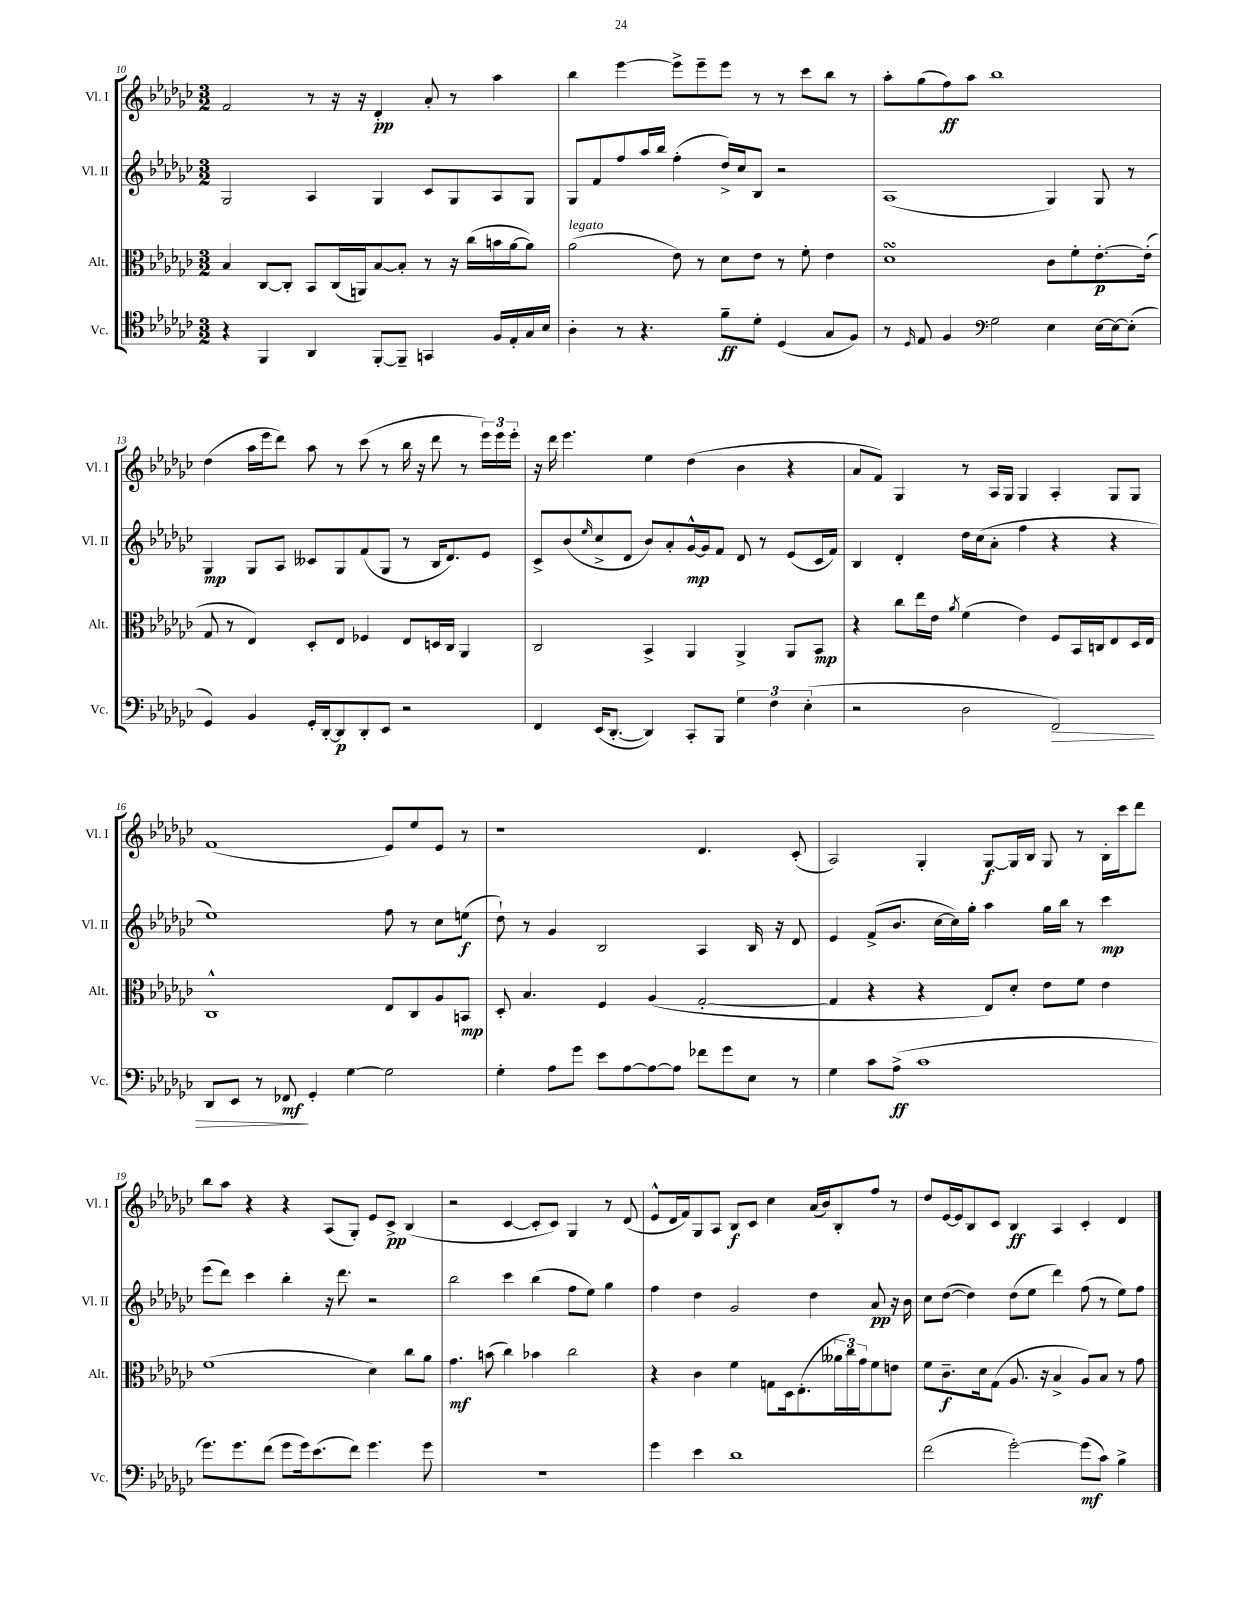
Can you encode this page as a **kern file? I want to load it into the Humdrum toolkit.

**kern	**kern	**kern	**kern
*staff4	*staff3	*staff2	*staff1
*clefC4	*clefC3	*clefG2	*clefG2
*k[b-e-a-d-g-c-]	*k[b-e-a-d-g-c-]	*k[b-e-a-d-g-c-]	*k[b-e-a-d-g-c-]
*M3/2	*M3/2	*M3/2	*M3/2
4r	4B-	2G-	2f
4FF	[8C-	.	.
.	8C-']	.	.
4AA-	8BB-	4A-	8r
.	(16C-	.	16r
.	16AA)	.	16r
[8FF'	[8B-	4G-	4d-'
8FF~]	8B-']	.	.
4GG	8r	8c-	8a-'
.	16r	8G-	8r
.	(16cc-	.	.
16F	16b	8A-	4aa-
16E-'	[16a-	.	.
16G-	8a-])	8G-	.
16B-	.	.	.
=	=	=	=
4A-'	(2a-	8G-	4bb-
.	.	8f	.
8r	.	8ff	[4eee-
4.r	.	16aa-	.
.	.	16bb-	.
.	8e-)	(4ff'	8eee-^]
.	8r	.	8eee-~
8f~	8d-	16dd-^)	8eee-
.	.	16cc-	.
8d-'	8e-	8B-	8r
(4D-	8r	2r	8r
.	8f'	.	8ccc-
8G-	4e-	.	8bb-
8F)	.	.	8r
=	=	=	=
8r	1d-	(1A-	8aa-'
16qqD-	.	.	.
8E-	.	.	(8gg-
4F	.	.	8ff)
.	.	.	8aa-
*clefF4	*	*	*
2G-	.	.	1bb-
4E-	8c-	4G-)	.
.	8f'	.	.
[16E-	[8.e-'	8G-	.
16E-_	.	.	.
(8E-']	.	8r	.
.	(16e-']	.	.
=	=	=	=
4GG-)	8G-	4G-	(4dd-
.	8r	.	.
4BB-	4E-)	8G-	16aa-
.	.	.	16eee-
.	.	8A-	8ddd-)
16GG-'	8D-'	8c--	8aa-
[16DD-'	.	.	.
8DD-]	8E-	8G-	8r
8DD-'	4F-	(8f	(8ccc-
8EE-	.	8G-	8r
2r	8E-	8r	16bb-
.	.	.	16r
.	16D	16B-	8ddd-
.	16C-	8.d-)	.
.	4AA-	.	8r
.	.	8e-	24eee-)
.	.	.	24eee-
.	.	.	24eee-'
=	=	=	=
4FF	2C-	8c-^	16r
.	.	.	16ddd-
.	.	(8b-	4.eee-
.	.	16qqee-	.
(16EE-	.	8cc-^	.
[8.DD-'	.	.	.
.	.	8d-	.
4DD-])	4BB-^	8b-)	4ee-
.	.	8a-'	.
8CC-'	4AA-	[16g-^^	(4dd-
.	.	16g-]	.
8BBB-	.	8f	.
6G-	4AA-^	8d-	4b-
.	.	8r	.
6F	.	.	.
.	8AA-	(8e-	4r
(6E-'	.	.	.
.	8BB-	16c-	.
.	.	16f)	.
=	=	=	=
2r	4r	4B-	8a-
.	.	.	8f)
.	8cc-	4d-'	4G-
.	16ee-	.	.
.	16e-	.	.
.	8qa-	.	.
2D-	(4f	16dd-	8r
.	.	(16cc-	.
.	.	8a-'	16A-
.	.	.	16G-
.	4e-)	4ff	4G-
2FF)	8F	4r	4A-'
.	16BB-	.	.
.	16C	.	.
.	8E-	4r	8G-
.	16D-	.	8G-
.	16E-	.	.
=	=	=	=
8DD-	1C-^^	1ee-)	(1f
8EE-	.	.	.
8r	.	.	.
8FF-	.	.	.
4GG-'	.	.	.
[4G-	.	.	.
2G-]	8E-	8ff	8e-)
.	8C-	8r	8ee-
.	8A-	8cc-	8e-
.	8BB	(8ee	8r
=	=	=	=
4G-'	8D-'	8dd-`)	1r
.	4.B-	8r	.
8A-	.	4g-	.
8g-	.	.	.
8e-	4F	2B-	.
[8A-	.	.	.
8A-_	(4A-	.	.
8A-]	.	.	.
8f-	[2G-'	4A-	4.d-
8g-	.	.	.
8E-	.	16B-	.
.	.	16r	.
8r	.	8d-	(8c-'
=	=	=	=
4G-	4G-]	4e-	2A-)
8c-	4r	(8f^	.
(8A-^	.	8.b-	.
1c-	4r	.	4G-'
.	.	[16cc-	.
.	.	16cc-])	.
.	.	16gg-'	.
.	8E-)	4aa-	[8G-
.	8d-'	.	16G-]
.	.	.	16B-
.	8e-	16gg-	8G-
.	.	16bb-	.
.	8f	8r	8r
.	4e-	4ccc-	16B-'
.	.	.	16ccc-
.	.	.	8ddd-
=	=	=	=
8.g-)	(1f	(8eee-	8bb-
.	.	8ddd-)	8aa-
8.g-	.	.	.
.	.	4ccc-	4r
(8f	.	.	.
8g-	.	4bb-'	4r
16g-)	.	.	.
(8.e-	.	.	.
.	.	16r	(8A-
.	.	8.ddd-	.
8f)	.	.	8G-')
4.g-	4d-)	2r	8e-
.	.	.	8c-^
.	8cc-	.	(4B-
8g-	8a-	.	.
=	=	=	=
1.r	4.g-	2bb-	2r
.	(8b	.	.
.	4cc-)	4ccc-	[4c-
.	4b-	(4bb-	8c-']
.	.	.	8c-)
.	2cc-	8ff	4G-
.	.	8ee-)	.
.	.	4gg-	8r
.	.	.	(8d-
=	=	=	=
4g-	4r	4ff	8e-^^
.	.	.	16d-
.	.	.	16f)
4e-	4c-	4dd-	8G-
.	.	.	8A-
1d-	4f	2g-	8B-
.	.	.	8c-
.	8G	.	4cc-
.	16D-	.	.
.	(8.E-'	.	.
.	.	4dd-	(16a-
.	.	.	16b-)
.	24a--	.	8B-'
.	24cc-)	.	.
.	24g-	.	.
.	8f	8a-	8ff
.	8e	16r	8r
.	.	16b-	.
=	=	=	=
(2f	8f	8cc-	8dd-
.	8.c-~	([8dd-	[16e-
.	.	.	16e-]
.	.	4dd-])	8B-
.	16d-	.	.
.	(8G-	.	8c-
[2g-')	8.A-	(8dd-	4B-
.	.	8ee-	.
.	16r	.	.
.	4B-^	4ddd-)	4A-
(8g-]	8A-)	(8ff	4c-'
8c-)	8B-	8r	.
4B-^	8r	8ee-)	4d-
.	8g-	8ff	.
==	==	==	==
*-	*-	*-	*-
